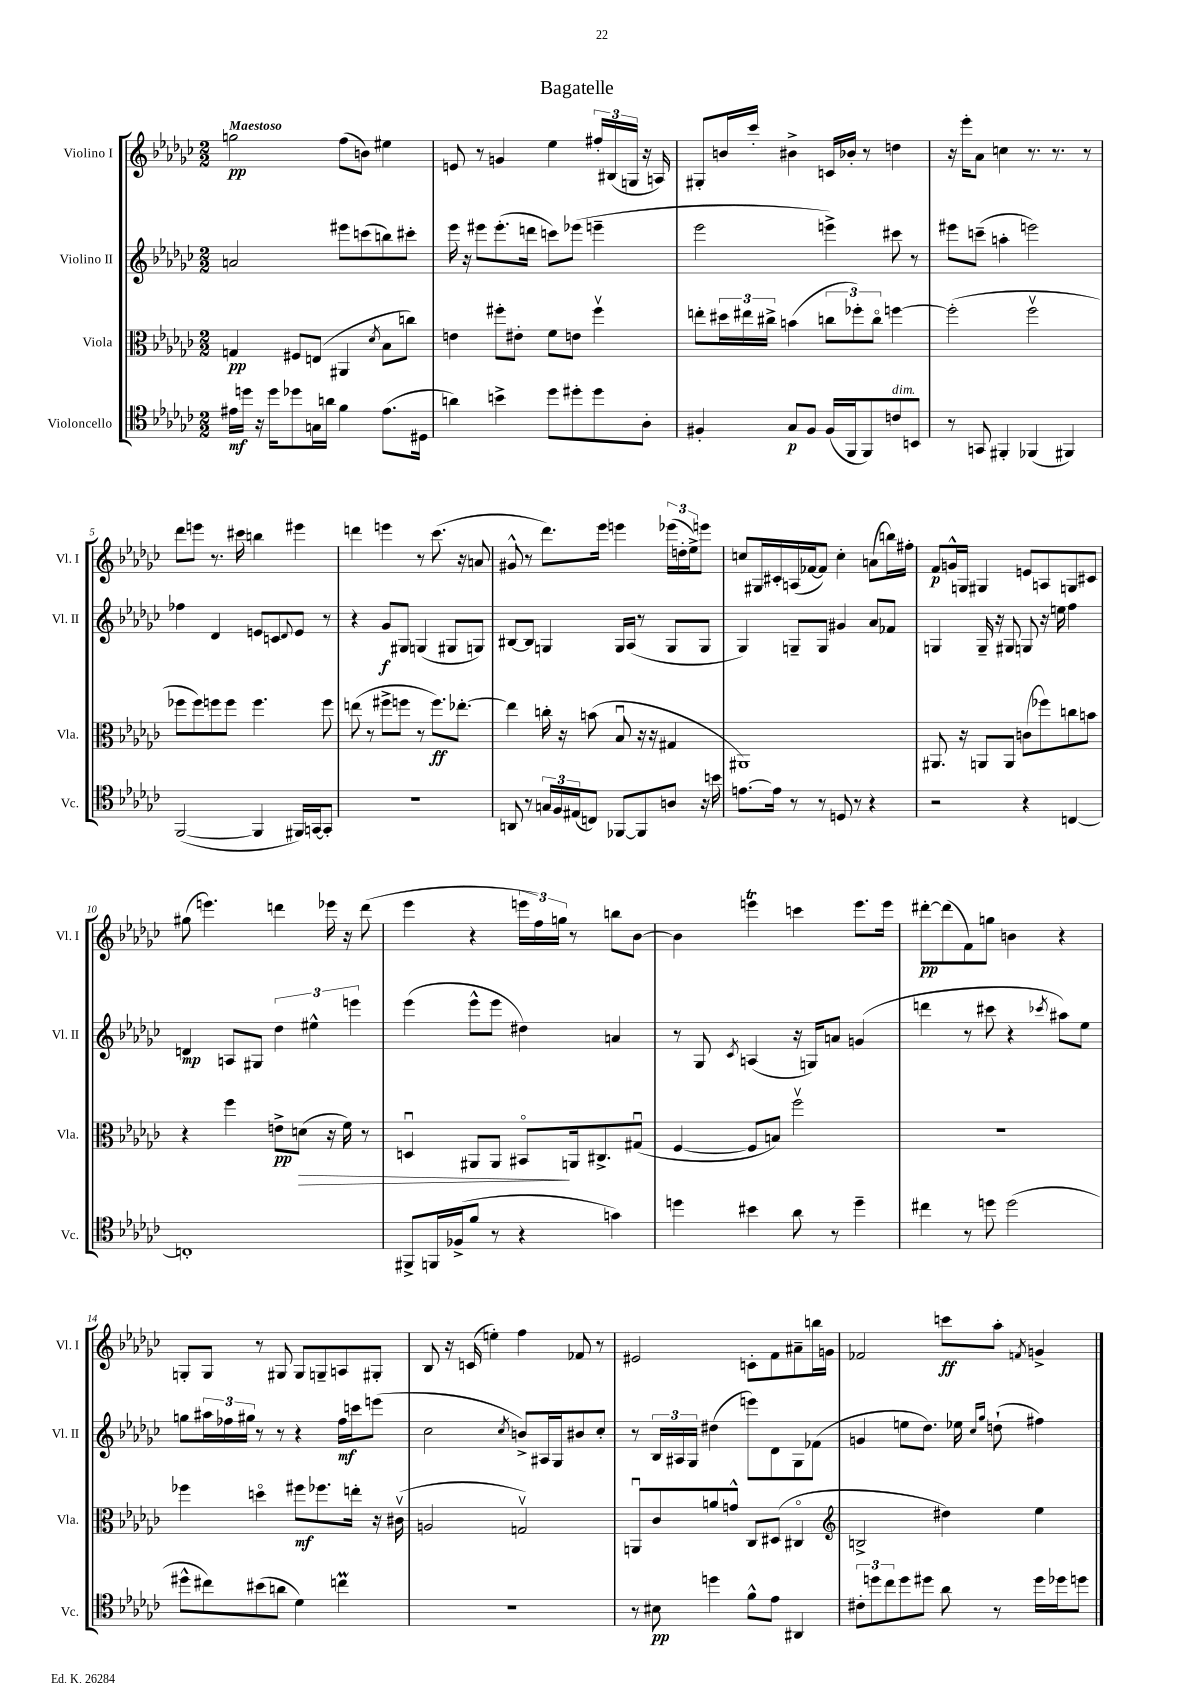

**kern	**kern	**kern	**kern
*staff4	*staff3	*staff2	*staff1
*clefC4	*clefC3	*clefG2	*clefG2
*k[b-e-a-d-g-c-]	*k[b-e-a-d-g-c-]	*k[b-e-a-d-g-c-]	*k[b-e-a-d-g-c-]
*M2/2	*M2/2	*M2/2	*M2/2
16e#	4G	2a	2gg
16dd	.	.	.
16r	.	.	.
16dd	.	.	.
8dd-	8F#	.	.
16G	(8E	.	.
16a	.	.	.
4f	4AA#	8eee#	(8ff
.	.	(8ccc	8b)
.	8qd-	.	.
(8.e#	8B-	8bb)	4ee#
.	8cc)	8ccc#'	.
16D#	.	.	.
=	=	=	=
4a)	4e	16eee-	8e
.	.	16r	.
.	.	8eee#	8r
4b^	8ff#'	(8.eee#'	4g
.	8e#'	.	.
.	.	16ddd	.
8dd-	8f	8ccc)	4ee-
8dd#'	8e	(8eee-	.
8dd#	4ff#v	4eee~	24ff#'
.	.	.	(24B#
.	.	.	24G
8A-'	.	.	16r
.	.	.	16A)
=	=	=	=
4F#'	8ee'	2eee-	8G#'
.	24dd#	.	16b
.	24ee#	.	.
.	.	.	16ccc-'
.	24cc#^	.	.
8G-	(4b	.	4b#^
8F#	.	.	.
(16F#	12cc	4eee^)	16c
16FF	.	.	16b-'
.	12ff-')	.	.
8FF)	.	.	8r
.	12cco	.	.
8c	[4ff	8ccc#	4dd
8BB	.	8r	.
=	=	=	=
8r	(2ff']	8eee#	16r
.	.	.	16eee-'
8GG	.	(8ccc~	8a-
4FF#'	.	4aa'	4cc
(4FF-	2ffv	2eee)	8.r
.	.	.	8.r
4FF#)	.	.	.
.	.	.	8r
=	=	=	=
([2FF	8ff-	4ff-	8ddd-
.	8ff-)	.	8eee
.	8ff	4d-	8.r
.	8ff	.	.
.	.	.	16ccc#
4FF]	4.ff	8e	4bb
.	.	8c	.
.	.	8qqd-	.
16FF#)	.	8e	4eee#
[16GG	.	.	.
8GG']	8ff	8r	.
=	=	=	=
1r	(8ee	4r	4ddd
.	8r	.	.
.	8ff#^	8g-	4eee
.	8ff	8G#	.
.	8r	(4G	8r
.	8.ff)	.	(8.ccc-
.	.	8G#	.
.	[8.ee-'	.	16r
.	.	8G)	8a
=	=	=	=
8AA	4ee-]	[8B#	8g#^^
8r	.	8B#]	8r
24G	16cc'	4G	8.ddd-)
24F	.	.	.
.	16r	.	.
(24E#	.	.	.
8C)	(8b	.	.
.	.	.	16eee-
[8FF-	8B-u	16G	4eee
.	.	(16A-	.
8FF-]	16r	8r	.
.	16r	.	.
8A	4G#	8G	(24eee-
.	.	.	24dd'
.	.	.	24ee-^)
16r	.	8G	8eee
16b	.	.	.
=	=	=	=
[8.e	1AA#)	4G-)	8cc
.	.	.	16G#
16e]	.	.	16c#'
8r	.	8G~	(16A
.	.	.	[16f-
8r	.	8G	8f-])
8D	.	4g#	4cc'
8r	.	.	.
4r	.	8a-	(8a
.	.	8f-	16bb)
.	.	.	16ff#'
=	=	=	=
2r	8.AA#	4G	8f
.	.	.	16g^^
.	16r	.	16G
.	8AA	16G~	4G#
.	.	16r	.
.	8AA	8G#	.
4r	(8c	8G	8e
.	8ff-)	16r	8A
.	.	16ee	.
[4C	8cc	4ff	8G
.	8b	.	8c#
=	=	=	=
1C']	4r	4d	(8gg#
.	.	.	4.eee)
.	4ff	8A	.
.	.	8G#	.
.	8e^	6dd-	4ddd
.	(8d	.	.
.	.	6ee#^^	.
.	16r	.	16eee-
.	16f)	.	16r
.	.	6eee	.
.	8r	.	(8ddd
=	=	=	=
8FF#^	4Du	(4eee-	4eee-
16FF	.	.	.
(16F-^	.	.	.
8f	8AA#	8eee-^^	4r
8r	8AA#	8eee-	.
4r	8BB#o	4dd#)	24eee
.	.	.	24ff)
.	.	.	24gg
.	16AA	.	8r
.	8.C#^	.	.
4g)	.	4a	8bb
.	(8G#u	.	[8b-
=	=	=	=
4dd	[4F	8r	4b-]
.	.	8G-	.
.	.	8qc-	.
4b#	8F]	(4A	4eee
.	8B)	.	.
8a-	2ffv	16r	4ccc
.	.	16G)	.
8r	.	8a	.
4dd~	.	(4g	8.eee
.	.	.	16eee
=	=	=	=
4cc#	1r	4ddd	[8ddd#'
.	.	.	(8ddd#]
8r	.	8r	8f)
8dd	.	8ccc#	8gg
(2dd	.	4r	4b
.	.	8qccc-	.
.	.	8aa#)	4r
.	.	8ee-	.
=	=	=	=
8dd#^^	4ff-	8gg	8G'
8cc#)	.	24aa#	8G
.	.	24ff-	.
.	.	24gg#	.
(8b#	4ddo	8r	8r
8a	.	8r	8G#
4d-)	8ff#	4r	8G#
.	8.ff-	.	8G~
4cc	.	16ff-	8A
.	16ee'	16ccc	.
.	16r	(8eee	8G#'
.	(16c#v	.	.
=	=	=	=
1r	2A	2cc-	8B-
.	.	.	16r
.	.	.	(16c
.	.	.	4ee')
.	.	8qcc-	.
.	2Gv)	8b^)	4ff
.	.	16A#	.
.	.	16G-	.
.	.	8b#	8f-
.	.	8cc-'	8r
=	=	=	=
8r	8AAu	8r	2e#
8B#	8c-	24B-	.
.	.	24A#	.
.	.	24G-	.
4dd	8a	(4dd#	.
.	8g^^	.	.
8f^^	8C-	8eee)	8c'
8e-	(8D#	8d-	8f
4AA#	4C#o	8G-	8a#~
.	.	(8f-	16bb
.	.	.	16g
=	=	=	=
*	*clefG2	*	*
12c#'	2B^	4g	2f-
12dd	.	.	.
12cc-	.	.	.
8dd	.	8ee	.
8dd#	.	8.dd-)	.
8a-	4dd#)	.	8ccc
.	.	16ee-	.
.	.	16qqcc-	.
.	.	16qqgg-	.
8r	.	(8dd`	8aa-'
.	.	.	8qf
16dd#	4ee-	4ff#)	4g^
16dd-	.	.	.
8dd	.	.	.
==	==	==	==
*-	*-	*-	*-
